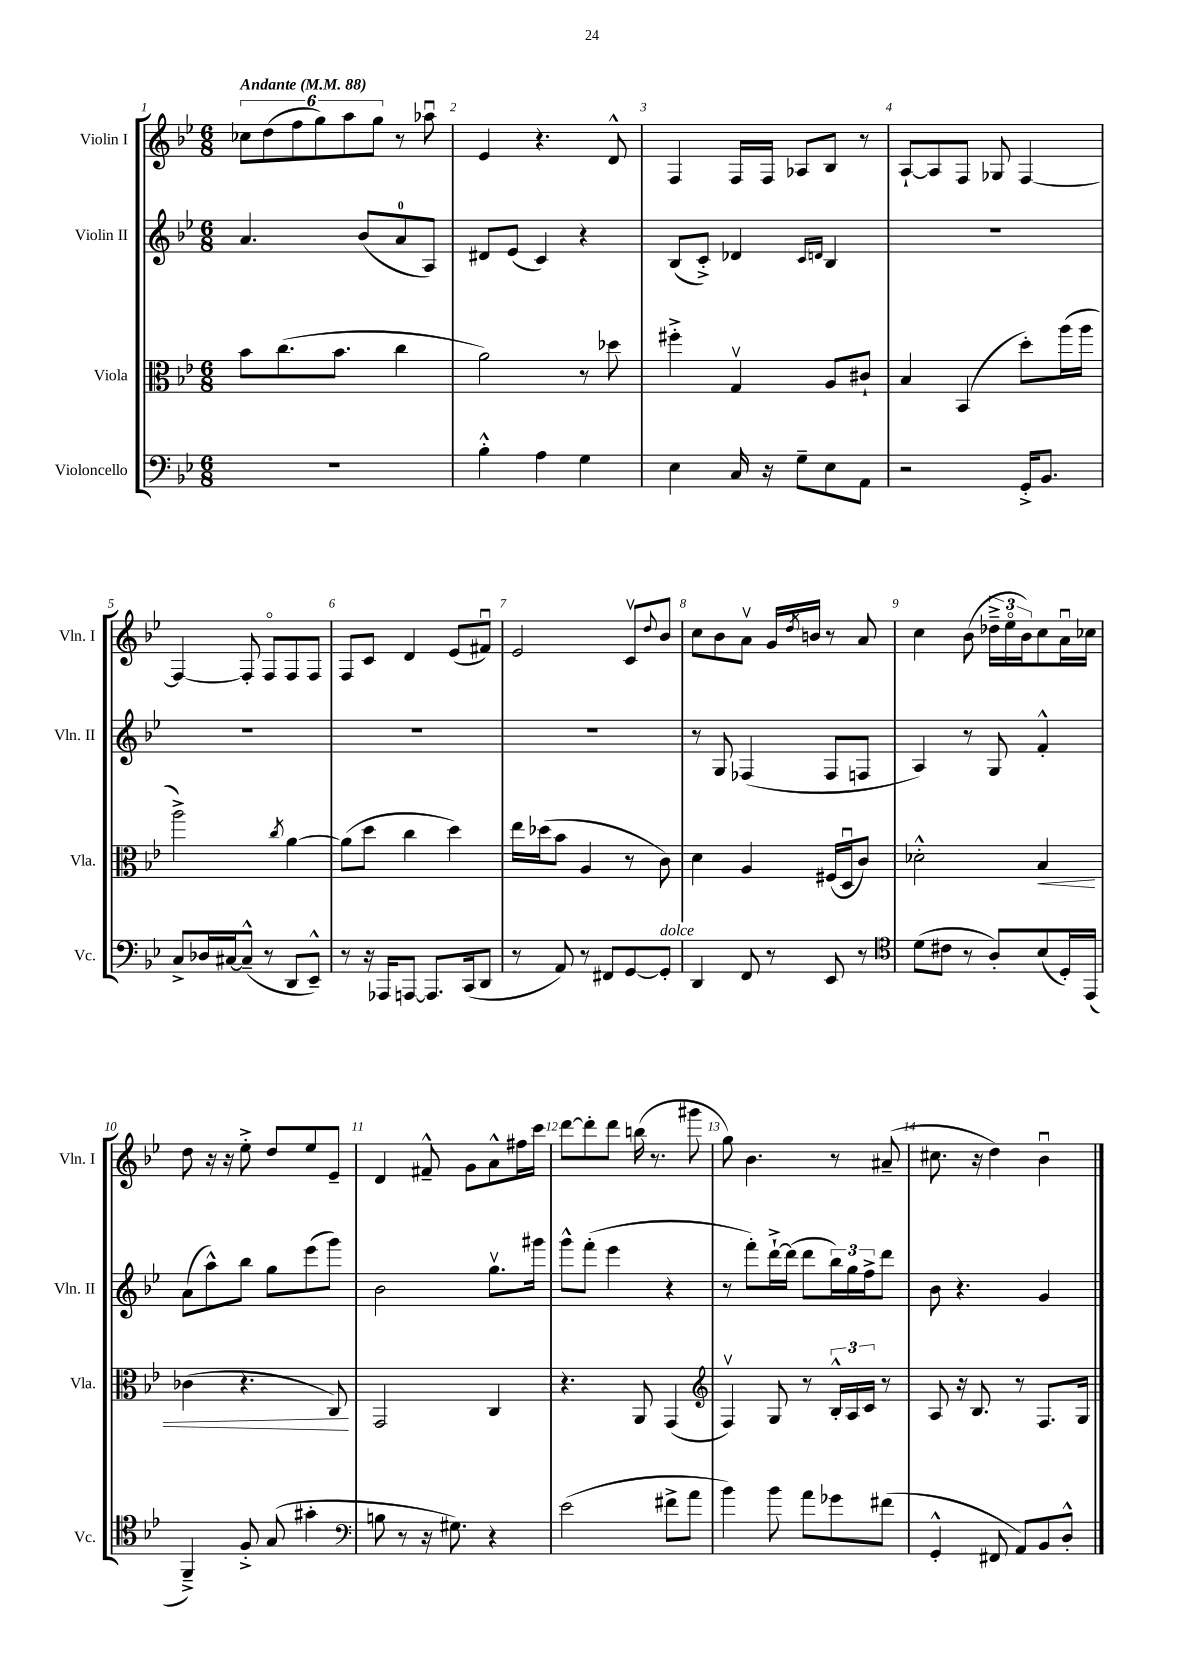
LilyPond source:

<<
\new StaffGroup <<
\new Staff = "s0" \with { instrumentName = "Violin I" shortInstrumentName = "Vln. I" } {
    \clef treble \key bes \major \numericTimeSignature \time 6/8 \tempo "Andante" 4 = 88
    \tuplet 6/4 { ces''8 d''8( f''8 g''8) a''8 g''8 } r8 aes''8\downbow |
    ees'4 r4. d'8-^ |
    f4 f16 f16 aes8 bes8 r8 |
    a8~-! a8 f8 ges8 f4~ |
    f4~ f8-. f8\flageolet f8 f8 |
    f8 c'8 d'4 ees'8( fis'8\downbow) |
    ees'2 c'8\upbow \appoggiatura { d''8 } bes'8 |
    c''8 bes'8 a'8\upbow g'16 \acciaccatura { d''8 } b'16 r8 a'8 |
    c''4 bes'8( \tuplet 3/2 { des''16---> ees''16\flageolet bes'16) } c''8 a'16\downbow ces''16 |
    d''8 r16 r16 ees''8-.-> d''8 ees''8 ees'8-- |
    d'4 fis'8---^ g'8 a'8-^ fis''16 c'''16 |
    d'''8~ d'''8-. d'''8 b''16( r8. gis'''8 |
    g''8) bes'4. r8 ais'8--( |
    cis''8. r16 d''4) bes'4\downbow \bar "|." |
}
\new Staff = "s1" \with { instrumentName = "Violin II" shortInstrumentName = "Vln. II" } {
    \clef treble \key bes \major \numericTimeSignature \time 6/8
    a'4. bes'8( a'8-0 a8) |
    dis'8 ees'8( c'4) r4 |
    bes8( c'8-.->) des'4 \grace { c'16 d'16 } bes4 |
    R2. |
    R2. |
    R2. |
    R2. |
    r8 g8 fes4( fes8 f8 |
    a4) r8 g8 f'4-.-^ |
    a'8( a''8-^) bes''8 g''8 ees'''8( g'''8) |
    bes'2 g''8.\upbow gis'''16 |
    g'''8-^ f'''8-.( ees'''4 r4 |
    r8 f'''8-.) d'''16~-!-> d'''16( d'''8 \tuplet 3/2 { bes''16) g''16 f''16-> } d'''8 |
    bes'8 r4. g'4 \bar "|." |
}
\new Staff = "s2" \with { instrumentName = "Viola" shortInstrumentName = "Vla." } {
    \clef alto \key bes \major \numericTimeSignature \time 6/8
    bes'8 c''8.( bes'8. c''4 |
    a'2) r8 des''8 |
    fis''4-.-> g4\upbow a8 cis'8-! |
    bes4 bes,4( d''8-.) a''16( a''16 |
    a''2->) \acciaccatura { c''8 } a'4~ |
    a'8( d''8 c''4 d''4) |
    ees''16 des''16( bes'8 a4 r8 c'8) |
    d'4 a4 fis16( d16\downbow c'8) |
    des'2-.-^ bes4\< |
    ces'4( r4. c8\!) |
    g,2 c4 |
    r4. a,8 g,4( |
    \clef treble f4\upbow) g8 r8 \tuplet 3/2 { bes16-.-^ a16 c'16 } r8 |
    a8 r16 bes8. r8 f8. g16 \bar "|." |
}
\new Staff = "s3" \with { instrumentName = "Violoncello" shortInstrumentName = "Vc." } {
    \clef bass \key bes \major \numericTimeSignature \time 6/8
    R2. |
    bes4-.-^ a4 g4 |
    ees4 c16 r16 g8-- ees8 a,8 |
    r2 g,16-.-> bes,8. |
    c8-> des16 cis16~ cis8---^( r8 d,8 ees,8---^) |
    r8 r16 aes,,16 a,,8~ a,,8. c,16( d,8 |
    r8 a,8) r8 fis,8 g,8~ g,8-.^\markup { \italic "dolce" } |
    d,4 f,8 r8 ees,8 r8 |
    \clef tenor d'8( cis'8 r8 a8-.) bes8( d16-.) ees,16( |
    f,4--->) f8-.-> g8( gis'4-. |
    \clef bass b8 r8 r16 gis8.) r4 |
    ees'2( fis'8-> a'8 |
    bes'4) bes'8 a'8 ges'8 fis'8( |
    g,4-.-^ fis,8 a,8) bes,8 d8-.-^ \bar "|." |
}
>>
>>
\layout { \context { \Score \override BarNumber.break-visibility = ##(#f #t #t) barNumberVisibility = #all-bar-numbers-visible } }
